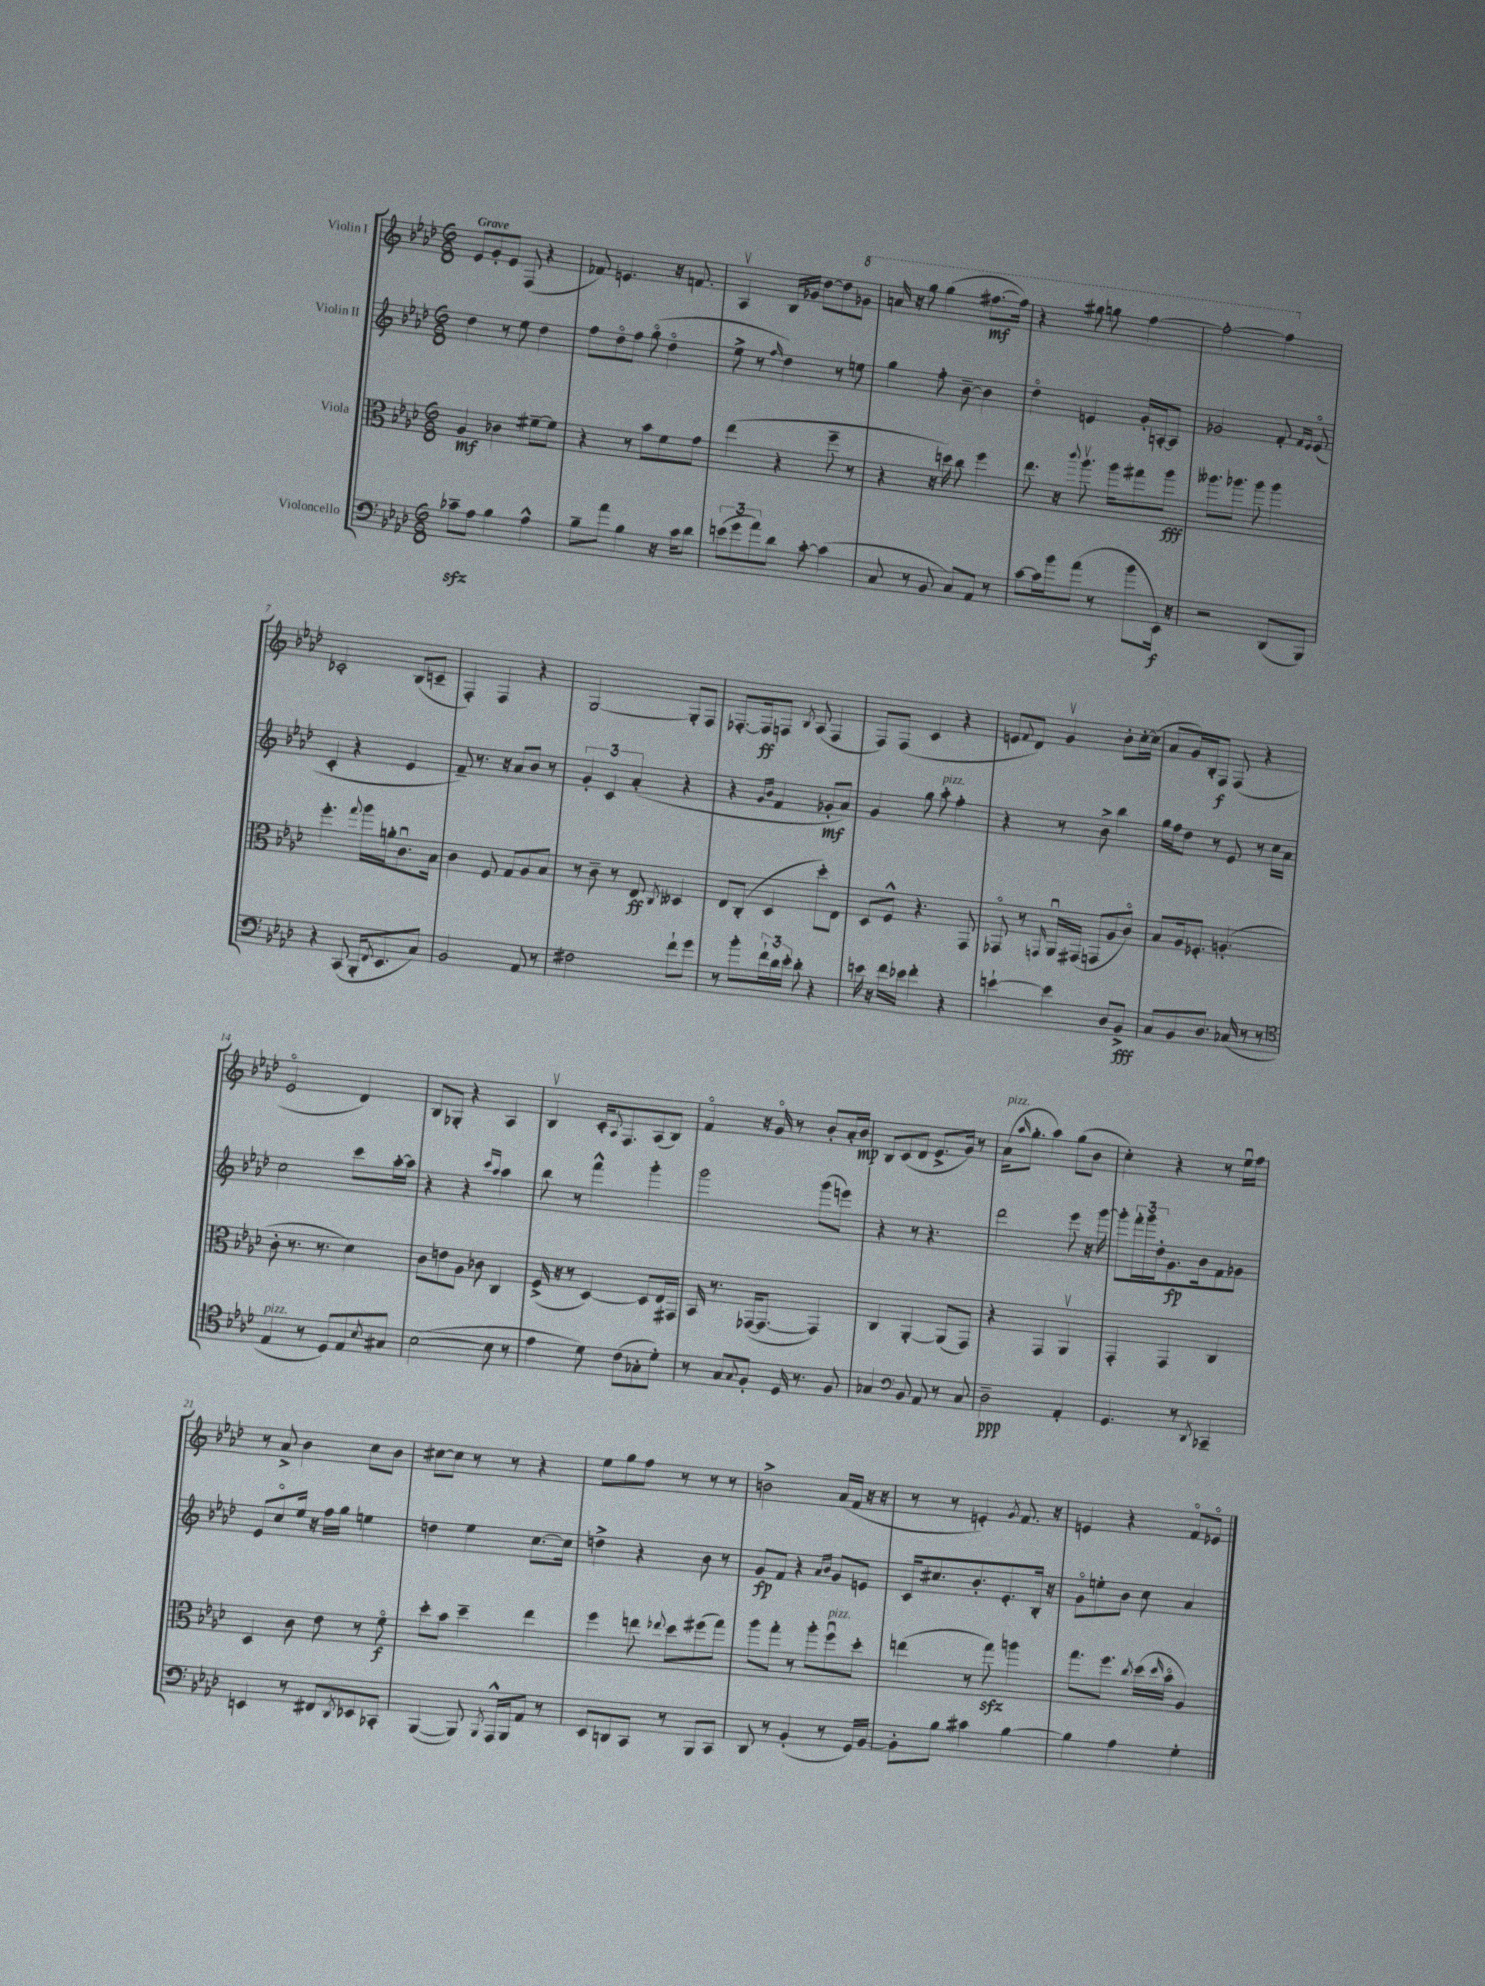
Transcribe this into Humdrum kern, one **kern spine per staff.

**kern	**kern	**kern	**kern
*staff4	*staff3	*staff2	*staff1
*clefF4	*clefC3	*clefG2	*clefG2
*k[b-e-a-d-]	*k[b-e-a-d-]	*k[b-e-a-d-]	*k[b-e-a-d-]
*M6/8	*M6/8	*M6/8	*M6/8
8c-~\L	4A-/	4dd-\	8e-/L
8A-\J	.	.	8g'/
4B-\	4c-\	8r	8e-/J
.	.	8ee-\	(8F/
4A-^^\	[8f#~\L	4dd-\	4r
.	8f#\]J	.	.
=	=	=	=
8B-~\L	4r	8ff\L	8f-/)
8a-\J	.	8dd-o\	4.e/
4B-\	8r	8ff\J	.
.	8b-\L	(8ggo\	.
16r	8f\	4dd-o\	16r
16c\LK	.	.	8.f/
8d-\J	8g\J	.	.
=	=	=	=
(12e\L	(4ee-\	8ee-^\	4A-v/
12g\	.	.	.
.	.	8r	.
12a-\)	.	.	.
.	.	16qqff/	.
8d-\J	4r	4dd-\)	16B-/LL
.	.	.	16g-/JJ
[8c'\	.	.	[8dd-\L
(4c\]	8ff~\	8r	8dd-\]
.	8r	8ee\	8gg-\J
=	=	=	=
8C/	4r	4gg\	16aa/
.	.	.	16r
8r	.	.	8ggg\
8BB-/	16r	8ff'\	(4ggg\
.	16dd\)	.	.
8C/L)	8cc\	[8b-~\	.
8AA-/J	4ff\	4b-\]	[8.fff#\L
8r	.	.	.
.	.	.	16fff#\]Jk)
=	=	=	=
[8c\L	8.ee-\	4dd-o\	4r
16c\]L	.	.	.
16b-\J	16r	.	.
.	8qqccc/	.	.
(8a-\J	8.aa-v\	4e/	8ggg#\
8r	.	.	8ggg\
.	16aa-\LK	.	.
8b-\L	8gg#\	16g'/LL	[4fff\
.	.	[16A'/J	.
16EE-\Jk)	8aa-\J	8A/]J	.
16r	.	.	.
=	=	=	=
2r	8.aa--\L	2g-/	2fff'\_
.	8.aa-\J	.	.
.	8aa-\	.	.
(8DD-/L	4aa-\	8f'/	4fff\]
.	.	16qqf/LL	.
.	.	16qqe-/JJ	.
8BBB-/J)	.	(8e-o/	.
=	=	=	=
4r	4.ff'\	4c'/	2c-'/
(8CC/	.	4r	.
.	8qqgg/	.	.
16BBB-'/LK	16aa-\LL	.	.
8qFF/	.	.	.
8.EE-/	16a'\J	.	.
.	8.cu\	4e-/	(8B-/L
8C/J)	.	.	8c~/J
.	16B-\Jk	.	.
=	=	=	=
2BB-/	4c\	8f~/)	4F'/)
.	.	8.r	.
.	8F/	.	4F/
.	.	16r	.
.	8G/L	8a-/L	.
8AA-/	8A-/	8b-/J	4r
8r	8B-/J	8r	.
=	=	=	=
2F#\	8r	6g'/	[2G/
.	8c~\	.	.
.	.	6c/	.
.	8r	.	.
.	.	(6a-'/	.
.	8E-/	.	.
.	8qC/	.	.
8f`\L	4D--/	4r	8G'/]L
8g\J	.	.	8F/J
=	=	=	=
8r	8E-/L	4r	[8.F-'/L
8b-'\L	(8C'/J	.	.
.	.	.	16F-/]k
.	.	16qqg/LL	.
.	.	16qqb-/JJ	.
24f`\L	4D-/	4f/	8F/J
24d-\	.	.	.
24e-'\JJ	.	.	.
.	.	.	8qB-/
8d-'\	.	.	(8A-/
4r	8dd-'\L)	8g-'/L	4F/
.	8E-\J	8a-/J)	.
=	=	=	=
16e\	8D-/L	4g/	8F/L)
16r	.	.	.
16f\LL	8F^^/J	.	(8F/J
16e-\JJ	.	.	.
4f'\	4.r	8gg\	4c/
.	.	8aa-'\	.
4r	.	4ff'\	4r
.	8GG/	.	.
=	=	=	=
[4e`\	8GG-o/	4r	8e/L
.	.	.	8qqf/
.	8r	.	8d-/J)
.	16qqGG/	.	.
4e\]	16AA-u/LL	8r	4gv/
.	(16GG#/JJ	.	.
.	8GG/L	8b-^\	.
8D-/L	8A-/	4bb-\	8b-'\L
8BB-^/J	8co/J)	.	[16cc'\L
.	.	.	(16cc\]JJ
=	=	=	=
8C/L	8B-/L	16gg\LL	8a-/L
.	.	16ff\J	.
8BB-/	16A-/k	8dd-\J	16g/L)
.	8.F-'/J	.	16B-'/J
8.D-/J	.	8r	8F/J
.	(4.A'/	8e-/	(8F/
(16C-/	.	.	.
8r	.	8r	4r
8r	.	16cc\LL	.
.	.	16a-\JJ	.
=	=	=	=
*clefC4	*	*	*
4E-/	8c'\	2cc\	2e-o/
.	8.r	.	.
8r	.	.	.
.	8.r	.	.
8D-/L)	.	.	.
8E-/	4d-\)	8ccc\L	4d-/)
8qB-/	.	.	.
8G#/J	.	[16aa-'\L	.
.	.	16aa-\]JJ	.
=	=	=	=
([2B-\	8c\L	4r	8B-/L
.	8e\	.	8G-'/J
.	8A-\J	4r	4r
.	8c-\	.	.
.	.	16qqccc/LL	.
.	.	16qqaa-/JJ	.
8B-\]	4C/	4aa-\	4A-/
8r	.	.	.
=	=	=	=
4e-\	(16F^/	8bb-\	4B-v/
.	16r	.	.
.	8r	8r	.
8d-\)	[4D-/)	4fff^^\	16c'/LK
.	.	.	8qqA-/
.	.	.	8.F/
(8c\L	.	.	.
8G-'\	8D-/]L	4ggg'\	(8A-/
8d-'\J)	16E-/L	.	8B-/J)
.	16GG#/JJ	.	.
=	=	=	=
8r	16BB-/	2ggg\	4fo/
.	8.r	.	.
8G/L	.	.	.
8qqG/	.	.	.
8F'/J	([16GG-/LK	.	16r
.	8.GG-/_J	.	16go/
16D-/	.	.	8r
8.r	.	.	.
.	4GG-/])	(8ggg\L	8b-'/L
8F/	.	8eee\J)	16a-'/L
.	.	.	16b-/JJ
=	=	=	=
4G-/	4C/	4r	8B-/L
.	.	.	(8c/
*clefF4	*	*	*
8BB-/	[4AA-'/	8r	8d-/J
8AA-/	.	4.r	8.e-^/L
8r	(8AA-/]L	.	.
.	.	.	16g/Jk)
8C/	8GG/J)	.	8r
=	=	=	=
2D-~\	4r	2ddd-\	(16a-\LK
.	.	.	16qqaa-/
.	.	.	8.gg'\J
.	4GG/	.	4aa-\)
4AA-'/	4AA-v/	8eee-\	(8gg\L
.	.	16r	8b-\J
.	.	[16ggg\	.
=	=	=	=
4.GG/	4GG'/	8ggg'\]L	4cc'\)
.	.	24fff'\L	.
.	.	24ggg\	.
.	.	24dd-'\J	.
.	4GG/	8.g\	4r
8r	.	.	.
.	.	16b-\k	.
8qDD-/	.	.	.
4CC-~/	4C/	8f\	8r
.	.	8g-\J	16ee-u\LL
.	.	.	16ff\JJ
=	=	=	=
4EE/	4D-/	8e-/L	8r
.	.	8cco/	8a-^/
8r	8c\	16ee-/Jk	4b-\
.	.	16r	.
8FF#/L	8e-\	16ff\LL	.
.	.	16gg\JJ	.
8qDD-/	.	.	.
8EE-/	8r	4ee\	8cc\L
8CC-'/J	8fo\	.	8b-\J
=	=	=	=
([4BBB-/	8dd-'\L	4dd\	[8cc#\L
.	8b-\J	.	8cc#\]J
8BBB-/])	4dd-~\	4ee-\	8r
8qBBB-/	.	.	.
16AAA-^^/LL	.	.	8r
16BBB-/J	.	.	.
8AA-/J	4ee-\	[8.cc\L	4r
8r	.	.	.
.	.	16cc\]Jk	.
=	=	=	=
8EE-/L	4ff\	4dd^\	8ee-\L
8DD/	.	.	8gg\
8CC/J	8ee\	4r	8ff\J
.	8qqee-/	.	.
8r	8dd-\L	.	8r
8BBB-/L	(8ff#\	8b-\	8r
8CC/J	8gg\J)	8r	8r
=	=	=	=
8DD-/	8aa-\L	8g/L	2b^\
8r	8gg'\J	8f/J	.
(4BB-'/	8r	4r	.
.	8aa-'\L	.	.
.	.	16qqa-/LL	.
.	.	16qqb-/JJ	.
8r	8ffu\	8g/L	(16a-/LL
.	.	.	16f/JJ
16GG/LL)	8dd-'\J	8e/J	16r
[16BB-/JJ	.	.	16r
=	=	=	=
8BB-'\]L	(4ee\	16c/LK	8r
.	.	8.cc#/	.
8B-\J	.	.	8r
4c#\	8r	8.b-'/	4e'/)
.	8gg\)	.	.
.	.	8.e-'/	.
.	.	.	8qg/
[4B-\	4aa\	.	8.f/
.	.	16B-'/Jk	.
.	.	16r	16r
=	=	=	=
4B-\]	8.gg\L	8go\L	4e/
.	.	8ee'\	.
.	8.ff\J	.	.
4A-\	.	8b-\J	4r
.	8qcc/	.	.
.	(16dd-\LL	8cc\	.
.	16qqdd-/	.	.
.	16b-o\JJ	.	.
4G'\	4A-/)	4a-/	8fo/L
.	.	.	8e-o/J
==	==	==	==
*-	*-	*-	*-
